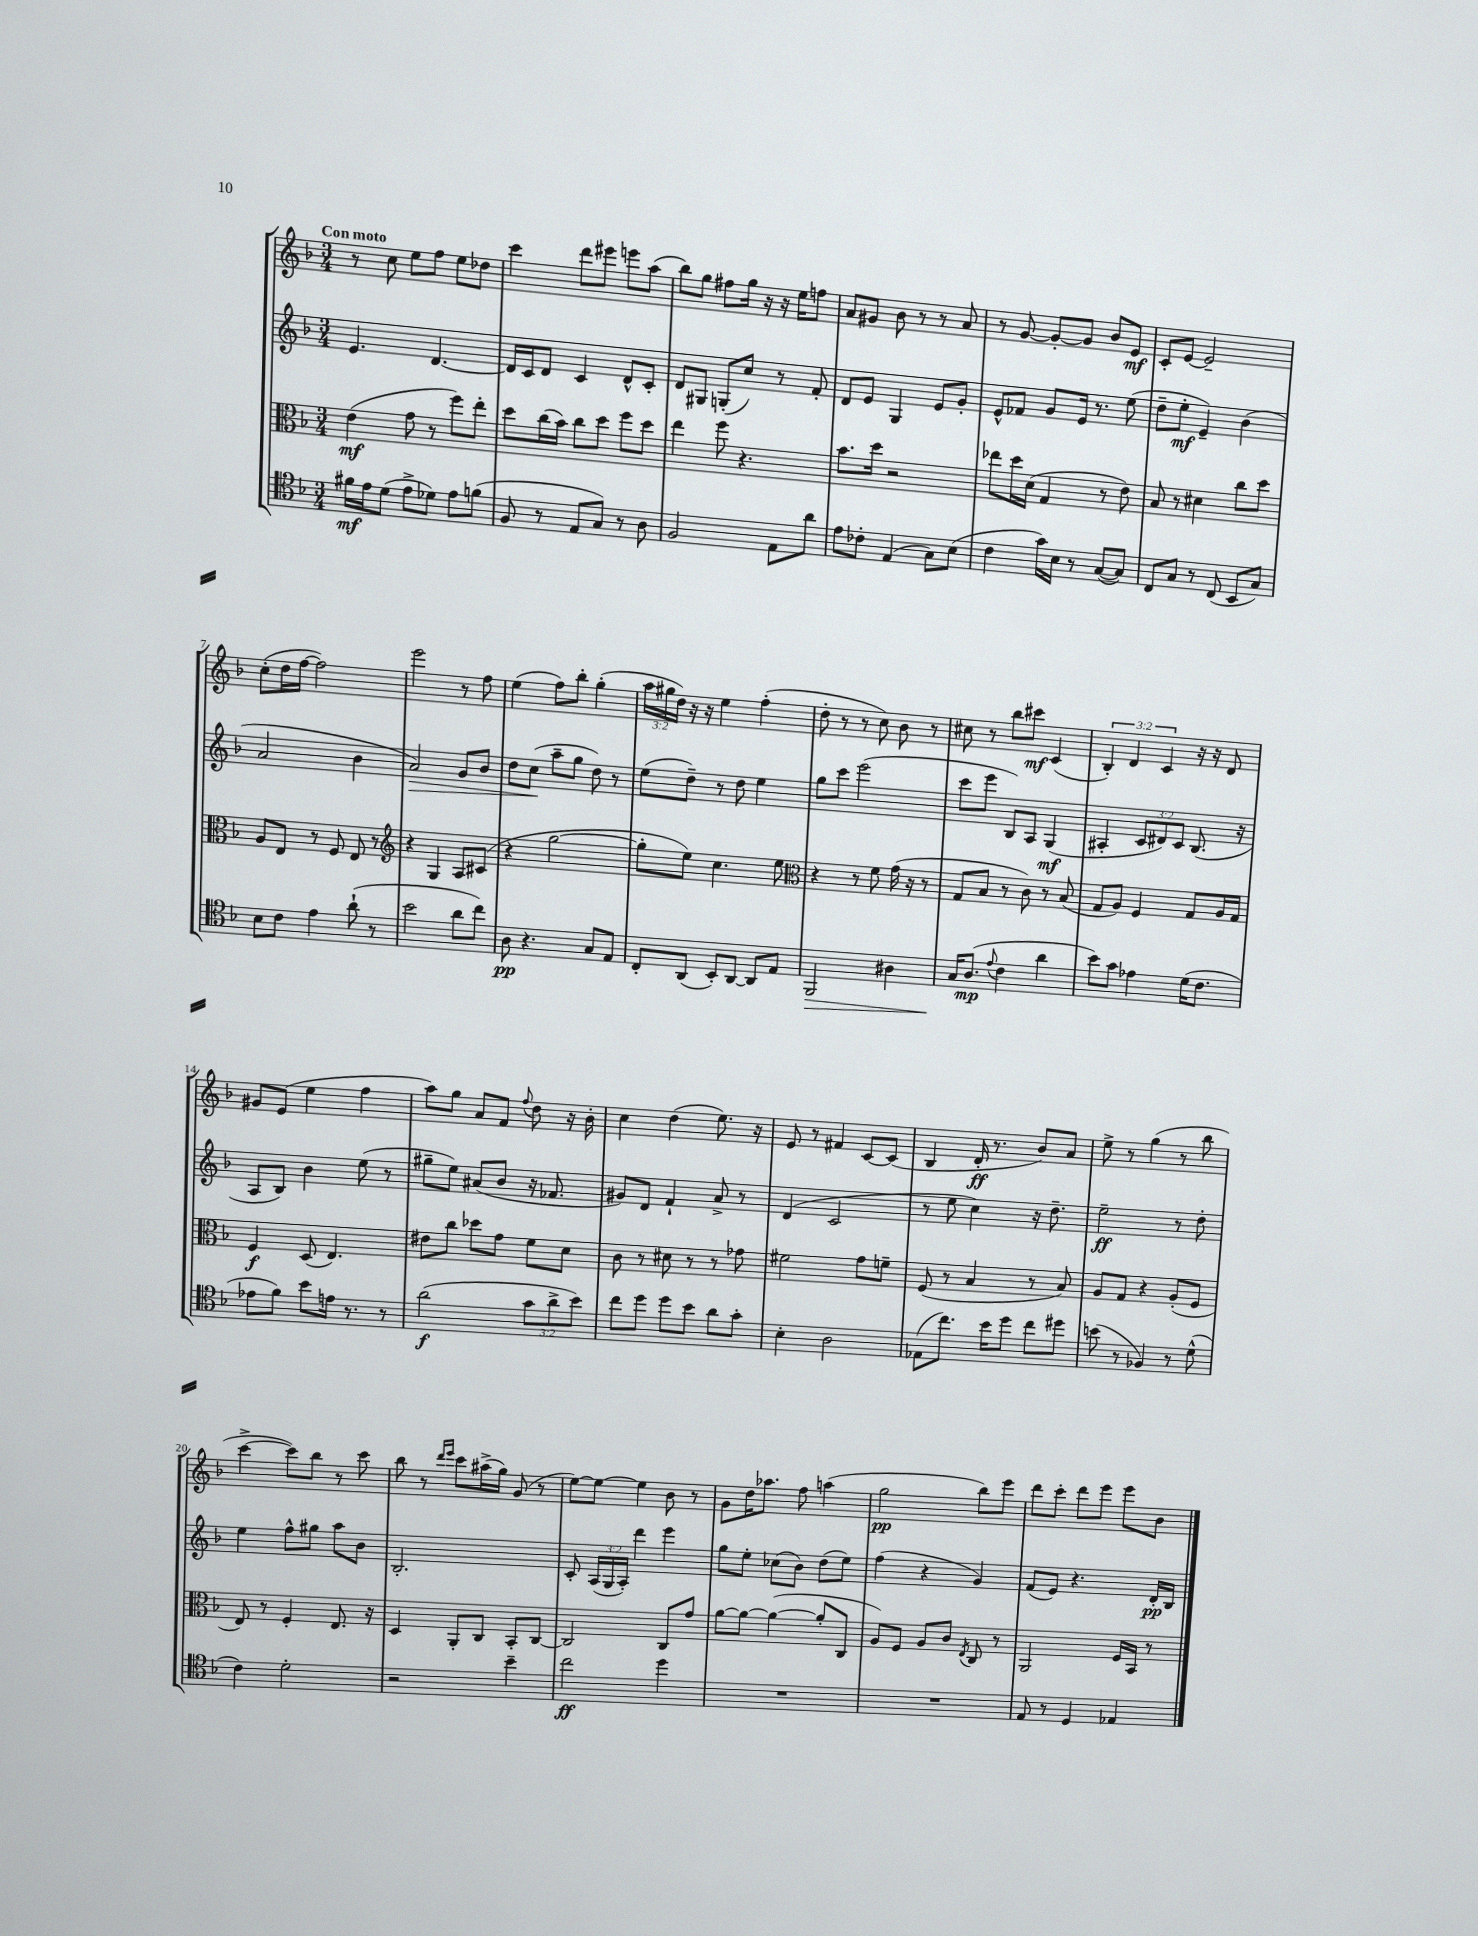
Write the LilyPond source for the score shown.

<<
\new StaffGroup <<
\new Staff = "s0" {
    \clef treble \key f \major \numericTimeSignature \time 3/4 \override Staff.TupletNumber.text = #tuplet-number::calc-fraction-text \tempo "Con moto"
    \autoBeamOff r8 c''8 e''8[ f''8] e''8[ des''8] |
    c'''4 d'''8[ eis'''8] e'''8[ a''8]( |
    bes''8[) g''8] fis''8[ g''16] r16 r16 e''16[ f''8] |
    a'8[ gis'8] bes'8 r8 r8 a'8 |
    r8 g'8~ g'8[~-. g'8] bes'8[ e'8]\mf |
    c'8[-. e'8]~ e'2-- |
    c''8[-.( d''16 f''16]~ f''2) |
    e'''2 r8 f''8 |
    e''4( f''8[) bes''8]-. g''4-.( |
    \tuplet 3/2 { a''16[ gis''16 d''16]) } r16 r16 e''4 f''4-.( |
    d''8-. r8 r8 c''8) bes'8 r8 |
    cis''8 r8 bes''8[ cis'''8]\mf c'4( |
    \tuplet 3/2 { bes4-.) d'4 c'4 } r16 r16 d'8 |
    gis'8[ e'8]( e''4 f''4 |
    a''8[) g''8] a'8[ f'8] \appoggiatura { f''8 } d''8 r16 bes'16-. |
    c''4 d''4( e''8.) r16 |
    e'8 r8 fis'4 c'8[~ c'8]( |
    bes4 d'16-.\ff r8. bes'8[) a'8] |
    e''8-> r8 g''4( r8 bes''8 |
    c'''4~-> c'''8[) bes''8] r8 c'''8 |
    bes''8 r8 \grace { d'''16[ e'''16] } c'''8[ ais''16->( g''16]) g'8( r8 |
    e''8[~) e''8]~ e''4 bes'8 r8 |
    g'8[ d''16 aes''8.] f''8 a''4( |
    g''2\pp bes''8[) e'''8] |
    d'''8[ c'''8]-. d'''8[ e'''8] e'''8[ bes'8] \bar "|." |
}
\new Staff = "s1" {
    \clef treble \key f \major \numericTimeSignature \time 3/4 \override Staff.TupletNumber.text = #tuplet-number::calc-fraction-text
    \autoBeamOff e'4. d'4.~ |
    d'16[ c'16 d'8] c'4 d'8[-^ c'8]-. |
    d'8[ gis8] g8[-.( c''8]) r8 f'8-. |
    d'8[ e'8] g4 e'8[ g'8]-. |
    e'8[-^ fes'8] g'8[ e'16] r8. e''8( |
    d''8[-- e''8]-.\mf e'4--) bes'4( |
    a'2 bes'4 |
    a'2\>) g'8[ bes'8] |
    d''8[ c''8]\!( a''8[-- g''8] d''8) r8 |
    e''8[( d''8]--) r8 d''8 e''4 |
    g''8[ c'''8] e'''2( |
    c'''8[ e'''8] bes8[) a8] g4\mf( |
    ais4-. \tuplet 3/2 { c'8[ dis'8) c'8] } bes8.( r16 |
    a8[ bes8]) bes'4 e''8( r8 |
    gis''8[-- e''8]) ais'8[( bes'8] r16 fes'8. |
    gis'8[) d'8] f'4-! a'8-> r8 |
    d'4( c'2 |
    r8 e''8 c''4) r16 d''8.-- |
    e''2--\ff r8 d''8-. |
    e''4 f''8[-^ gis''8] a''8[ bes'8] |
    bes2.-. |
    c'8-. \tuplet 3/2 { a16[( g16 a16]-.) } d'''4 e'''4 |
    g''8[ e''8]-. ces''8[( bes'8]) d''8[( e''8]) |
    f''4( r4 g'4) |
    f'8[( e'8]) r4. d'16[-.\pp bes16] \bar "|." |
}
\new Staff = "s2" {
    \clef alto \key f \major \numericTimeSignature \time 3/4
    \autoBeamOff e'4\mf( g'8 r8 f''8[) e''8]-. |
    d''8[ c''16( bes'16]) c''8[ d''8] f''8[ d''8] |
    e''4 f''8 r4. |
    bes'8.[ d''16] r2 |
    ees''8[ d''16 d'16]( g4 r8 e'8) |
    bes8 r8 dis'4 c''8[ d''8] |
    a8[ e8] r8 f8 e8 r8 |
    \clef treble r4 g4 a8[ cis'8]( |
    r4 g''2~ |
    g''8[-. e''8]) c''4. e''8 |
    \clef alto r4 r8 f'8 g'16( r16 r8 |
    g8[ bes8] r8 c'8) r8 bes8( |
    g8[ a8]) f4 g8[ a16 g16] |
    f4\f d8( e4.) |
    eis'8[ c''8] des''8[ g'8] f'8[ d'8] |
    c'8 r8 dis'8 r8 r8 ges'8 |
    fis'2 g'8[ f'8]-- |
    f8( r8 bes4 r8 bes8) |
    a8[ g8] r4 a8[-.( f8] |
    e8) r8 f4-. e8. r16 |
    d4 a,8[-. c8] bes,8[-. c8]~ |
    c2 c8[ g'8] |
    a'8[~ a'8]~ a'4~( a'8[-. c8] |
    a8[) f8] a8[ c'8] \acciaccatura { e8 } c8 r8 |
    a,2 f16[ bes,16] r8 \bar "|." |
}
\new Staff = "s3" {
    \clef tenor \key f \major \numericTimeSignature \time 3/4 \override Staff.TupletNumber.text = #tuplet-number::calc-fraction-text
    \autoBeamOff fis'16[\mf e'16 d'8]( e'8[-> des'8]) e'8[ f'8]( |
    f8 r8 e8[ g8]) r8 a8 |
    f2 e8[ a'8] |
    e'8[ ces'8]-. e4( g8[) bes8]( |
    c'4 g'16[) bes16] r8 g8[~( g8]) |
    c8[ g8] r8 c8( bes,8[ g8]) |
    bes8[ c'8] e'4 a'8-!( r8 |
    bes'2 a'8[ c''8]) |
    a8\pp r4. g8[ e8] |
    c8[-. a,8]( bes,8[-.) a,8]~ a,8[ e8] |
    f,2\> ais4 |
    g16[\! a8.]\mp( \appoggiatura { e'8 } c'4 a'4 |
    bes'8[) g'8] ees'4 d'16[( c'8.] |
    ees'8[ f'8]) bes'8[ e'16] r8. r8 |
    a'2\f( \tuplet 3/2 { g'8[ a'8-> bes'8]) } |
    c''8[ d''8] d''8[ bes'8] a'8[ g'8]-. |
    bes4-. a2 |
    ees8[( c''8.]) bes'16[ d''8] c''8[ dis''8] |
    b'8( r8 fes4) r8 d'8-^( |
    c'4) d'2-. |
    r2 bes'4-- |
    c''2\ff d''4 |
    R2. |
    R2. |
    e8 r8 d4 ees4 \bar "|." |
}
>>
>>
